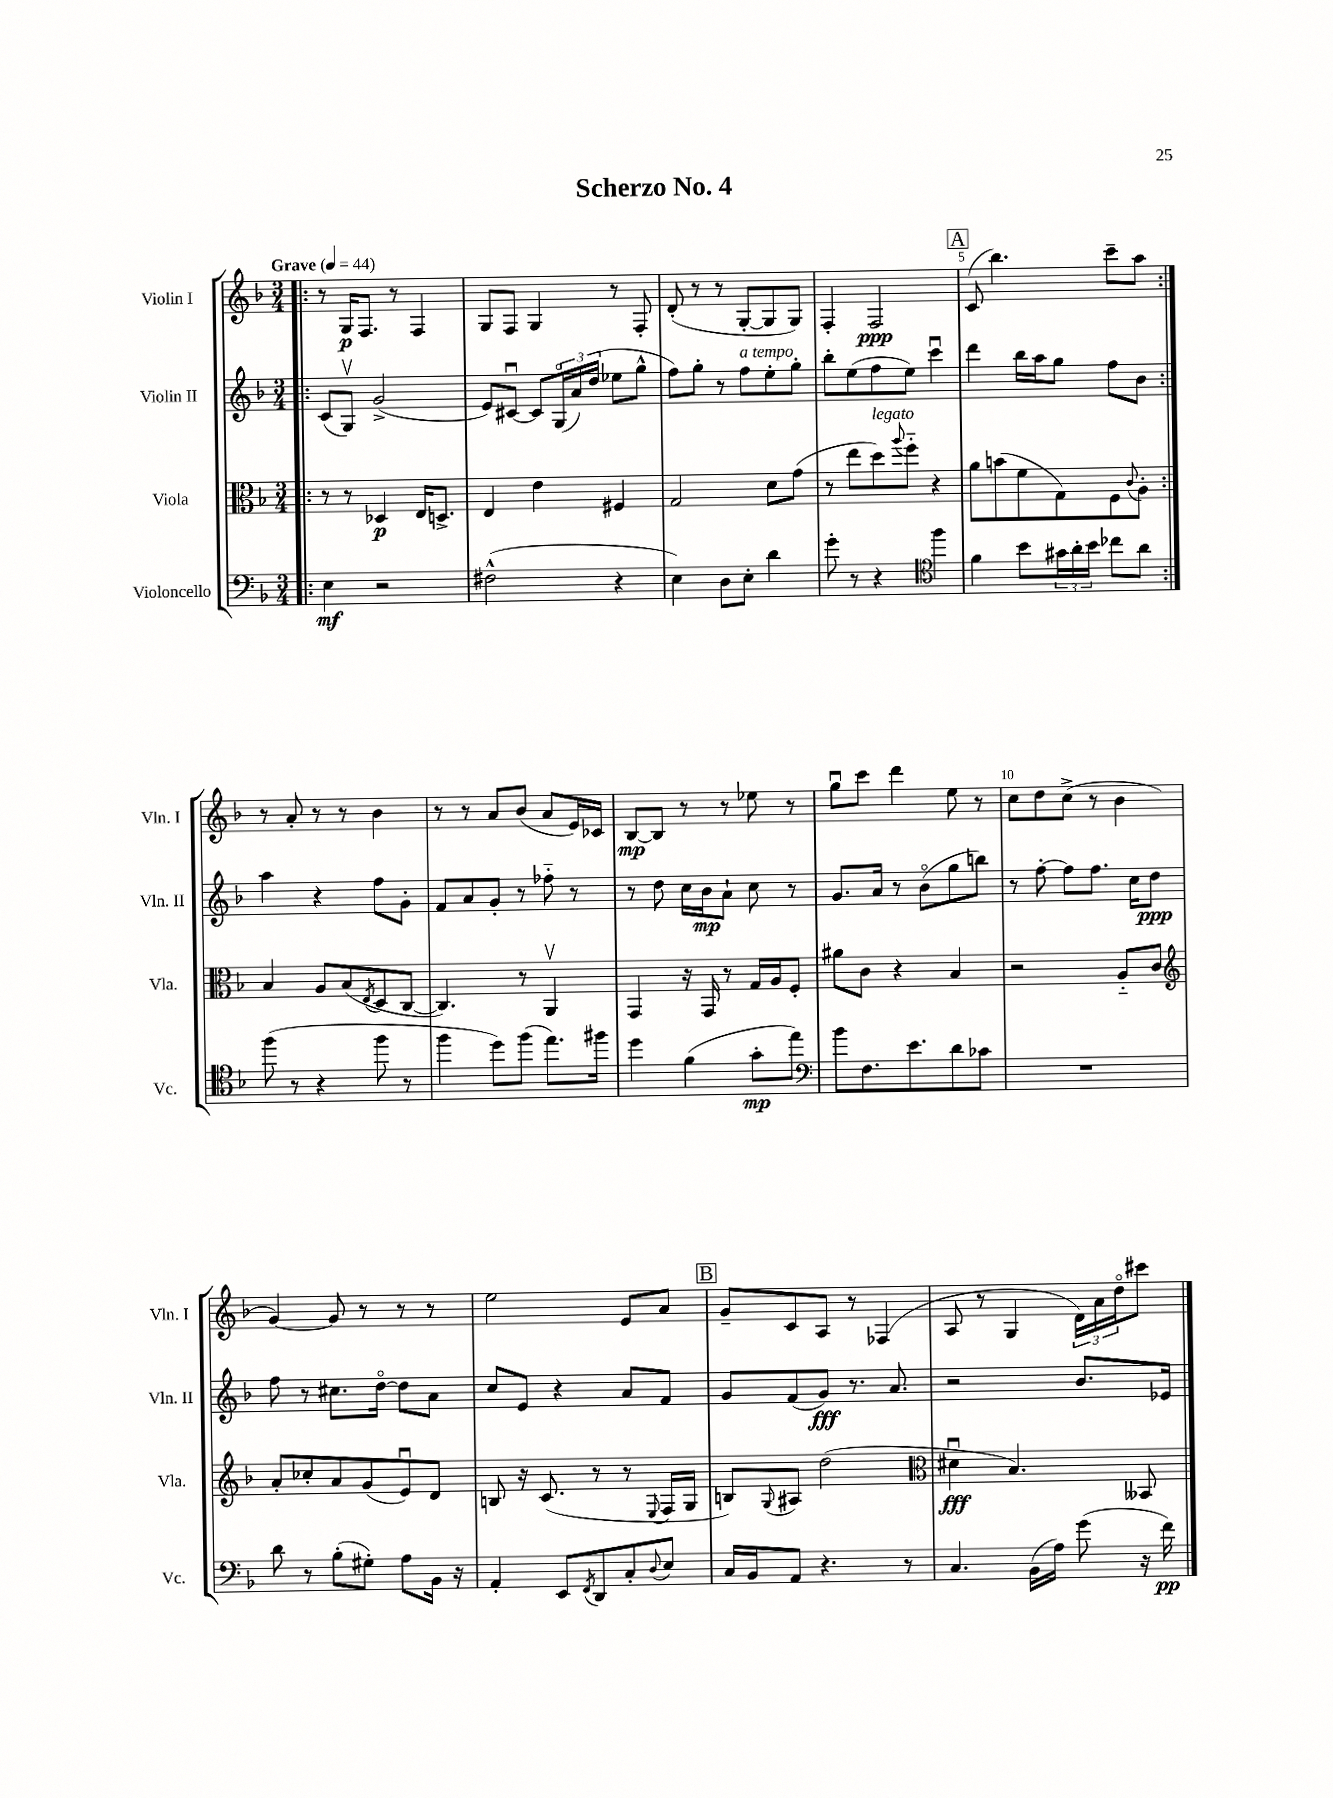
\header { title = "Scherzo No. 4" }
<<
\new StaffGroup <<
\new Staff = "s0" \with { instrumentName = "Violin I" shortInstrumentName = "Vln. I" } {
    \clef treble \key f \major \numericTimeSignature \time 3/4 \tempo "Grave" 4 = 44
    \repeat volta 2 { \bar ".|:" r8 g16\p f8. r8 f4 |
    g8 f8 g4 r8 f8-. |
    d'8-.( r8 r8 g8~-. g8 g8) |
    f4-. f2\ppp |
    \mark \markup { \box "A" } c'8( bes''4.) c'''8-- a''8 | }
    r8 a'8-. r8 r8 bes'4 |
    r8 r8 a'8 bes'8( a'8 e'16) ces'16 |
    bes8~\mp bes8 r8 r8 ees''8 r8 |
    g''8\downbow c'''8 d'''4 e''8 r8 |
    c''8 d''8 c''8->( r8 bes'4 |
    g'4~) g'8 r8 r8 r8 |
    e''2 e'8 a'8 |
    \mark \markup { \box "B" } g'8-- c'8 a8 r8 fes4( |
    a8 r8 g4 \tuplet 3/2 { d'16) a'16 d''16\flageolet } cis'''8 \bar "|." |
}
\new Staff = "s1" \with { instrumentName = "Violin II" shortInstrumentName = "Vln. II" } {
    \clef treble \key f \major \numericTimeSignature \time 3/4
    \repeat volta 2 { \bar ".|:" c'8( g8\upbow) g'2->( |
    e'8) cis'8~\downbow cis'8 \tuplet 3/2 { g16\flageolet( a'16) d''16( } ees''8 g''8-^ |
    f''8) g''8-. r8 f''8^\markup { \italic "a tempo" } e''8-. g''8-. |
    bes''8-. e''8( f''8 e''8) c'''4\downbow |
    \mark \markup { \box "A" } d'''4 bes''16 a''16 g''8 f''8 bes'8 | }
    a''4 r4 f''8 g'8-. |
    f'8 a'8 g'8-. r8 fes''8-_ r8 |
    r8 d''8 c''16 bes'16\mp a'8-! c''8 r8 |
    g'8. a'16 r8 bes'8\flageolet( g''8 b''8) |
    r8 f''8~-. f''8 f''8. c''16 d''8\ppp |
    f''8 r8 cis''8. d''16~\flageolet d''8 a'8 |
    c''8 e'8 r4 a'8 f'8 |
    \mark \markup { \box "B" } g'8 f'8( g'8\fff) r8. a'8. |
    r2 bes'8. ees'16 \bar "|." |
}
\new Staff = "s2" \with { instrumentName = "Viola" shortInstrumentName = "Vla." } {
    \clef alto \key f \major \numericTimeSignature \time 3/4
    \repeat volta 2 { \bar ".|:" r8 r8 des4\p e16 d8.-> |
    e4 e'4 fis4 |
    g2 d'8 g'8( |
    r8 e''8 d''8^\markup { \italic "legato" }) \appoggiatura { a''8 } f''8-_ r4 |
    \mark \markup { \box "A" } a'8 b'8( f'8 g8) f8 \appoggiatura { c'8 } a8-. | }
    bes4 a8 bes8( \acciaccatura { e8 } d8 c8~ |
    c4.) r8 a,4\upbow |
    g,4 r16 g,16 r8 g16 a16 f8-. |
    ais'8 c'8 r4 bes4 |
    r2 a8-_ c'8 |
    \clef treble a'8-. ces''8-. a'8 g'8( e'8\downbow) d'8 |
    b8 r16 c'8.( r8 r8 \appoggiatura { e8 } f16 g16 |
    \mark \markup { \box "B" } b8) \appoggiatura { g8 } ais8 d''2( |
    \clef alto dis'4\downbow\fff bes4.) beses,8 \bar "|." |
}
\new Staff = "s3" \with { instrumentName = "Violoncello" shortInstrumentName = "Vc." } {
    \clef bass \key f \major \numericTimeSignature \time 3/4
    \repeat volta 2 { \bar ".|:" e4\mf r2 |
    fis2-^( r4 |
    e4) d8 e8-. d'4 |
    g'8-. r8 r4 \clef tenor f''4 |
    \mark \markup { \box "A" } f'4 bes'8 \tuplet 3/2 { gis'16 a'16-. bes'16 } ces''8 a'8 | }
    f''8( r8 r4 f''8 r8 |
    f''4 d''8) f''8( e''8.) fis''16 |
    d''4 f'4( g'8-.\mp e''8) |
    \clef bass bes'8 f8. e'8. d'8 ces'8 |
    R2. |
    d'8 r8 bes8-.( gis8-.) a8 bes,16 r16 |
    a,4-. e,8 \acciaccatura { f,8 } d,8 c8-. \appoggiatura { d8 } e8 |
    \mark \markup { \box "B" } c16 bes,16 a,8 r4. r8 |
    c4. bes,16( a16) g'8( r16 f'16\pp) \bar "|." |
}
>>
>>
\layout { \context { \Score \override BarNumber.break-visibility = ##(#f #t #t) barNumberVisibility = #(every-nth-bar-number-visible 5) } }
